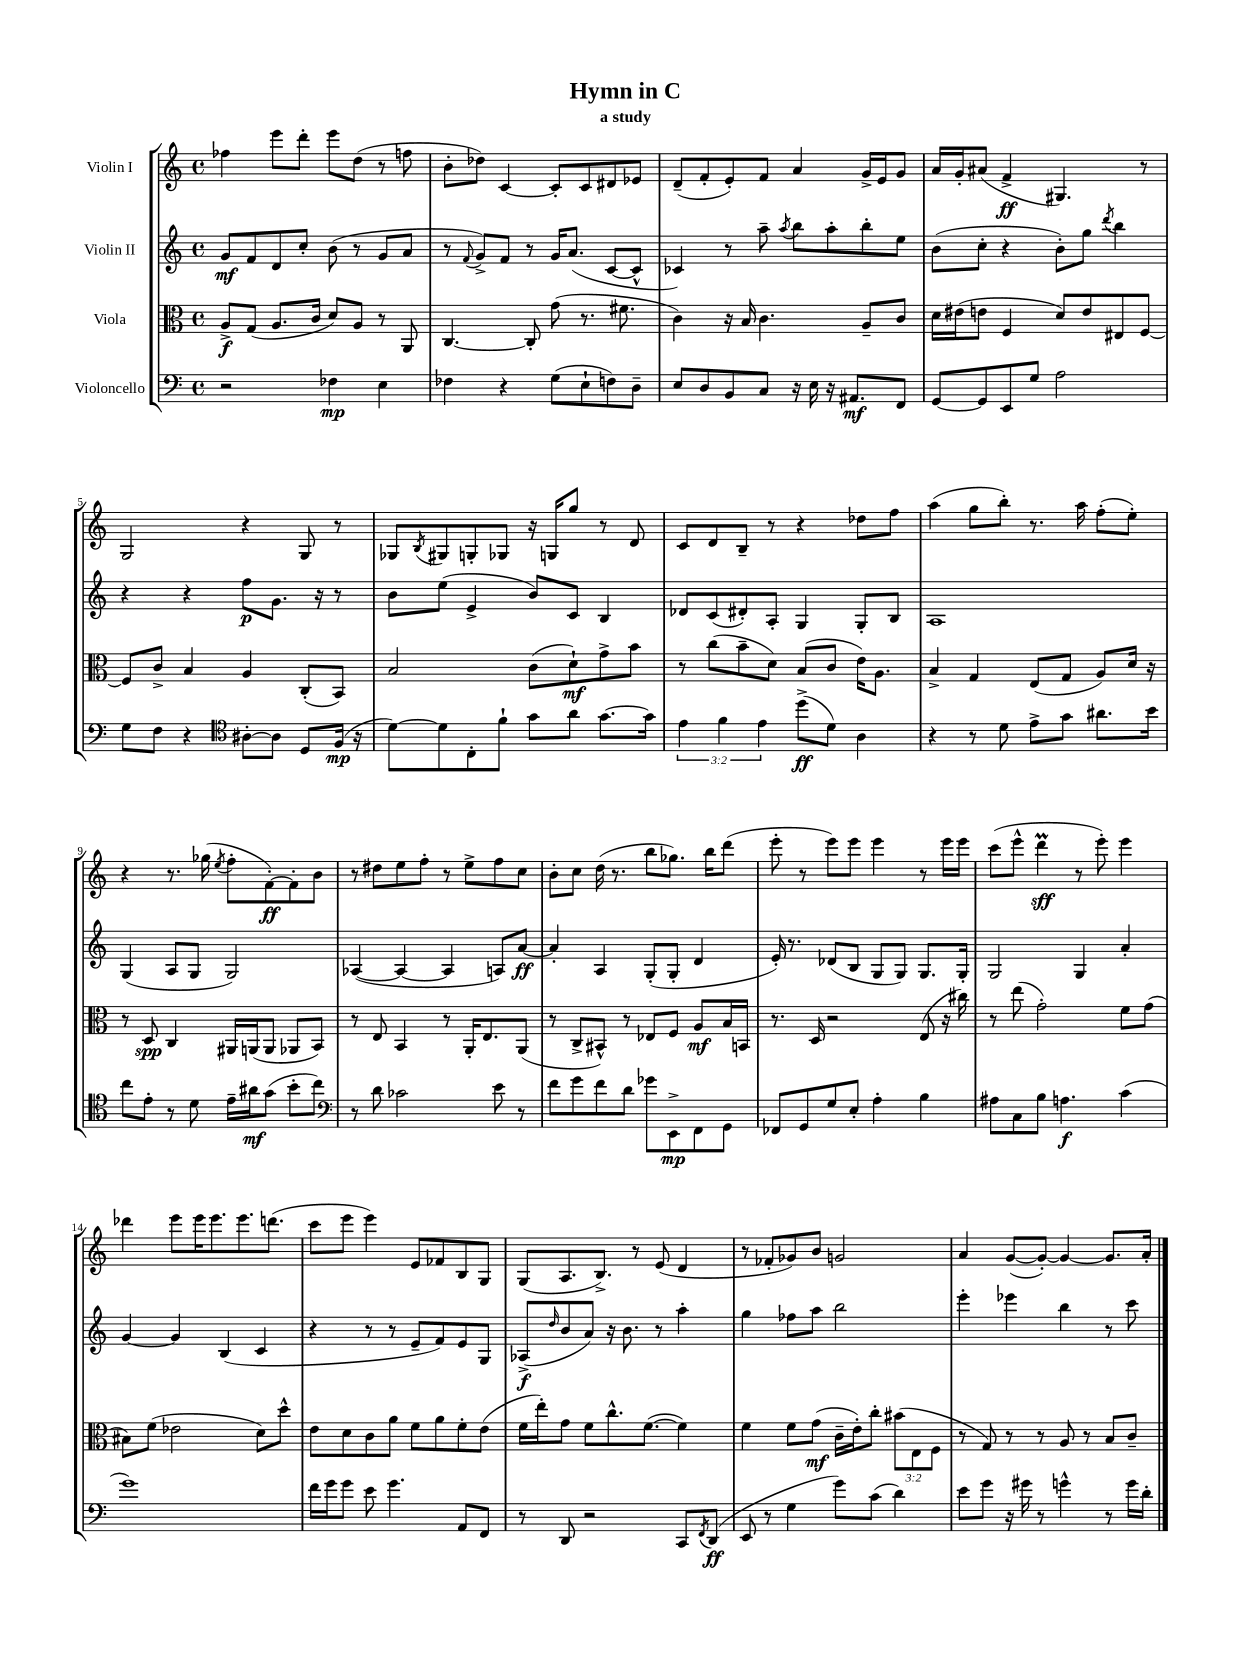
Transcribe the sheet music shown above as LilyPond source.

\header { title = "Hymn in C" subtitle = "a study" }
<<
\new StaffGroup <<
\new Staff = "s0" \with { instrumentName = "Violin I" } {
    \clef treble \key c \major \defaultTimeSignature \time 4/4
    fes''4 e'''8 d'''8-. e'''8 d''8( r8 f''8 |
    b'8-. des''8) c'4~ c'8-. c'8 dis'8 ees'8 |
    d'8--( f'8-. e'8-.) f'8 a'4 g'16-> e'16 g'8 |
    a'16 g'16-. ais'8( f'4->\ff gis4.) r8 |
    g2 r4 g8 r8 |
    ges8 \acciaccatura { b8 } gis8 g8-. ges8 r16 g16 g''8 r8 d'8 |
    c'8 d'8 b8-- r8 r4 des''8 f''8 |
    a''4( g''8 b''8-.) r8. a''16 f''8-.( e''8-.) |
    r4 r8. ges''16( \acciaccatura { e''8 } f''8-. f'8~-.\ff) f'8-. b'8 |
    r8 dis''8 e''8 f''8-. r8 e''8-> f''8 c''8 |
    b'8-. c''8 d''16( r8. b''8 ges''8.) b''16 d'''8( |
    e'''8-. r8 e'''8) e'''8 e'''4 r8 e'''16 e'''16 |
    c'''8( e'''8-^ d'''4\prall\sff r8 e'''8-.) e'''4 |
    des'''4 e'''8 e'''16 e'''8. e'''8. d'''8.( |
    c'''8 e'''8 e'''4) e'8 fes'8 b8 g8 |
    g8( a8. b8.->) r8 e'8( d'4 |
    r8 fes'8-. ges'8) b'8 g'2 |
    a'4 g'8~( g'8~-.) g'4~ g'8. a'16-. \bar "|." |
}
\new Staff = "s1" \with { instrumentName = "Violin II" } {
    \clef treble \key c \major \defaultTimeSignature \time 4/4
    g'8\mf f'8 d'8 c''8-. b'8( r8 g'8 a'8 |
    r8 \appoggiatura { f'8 } g'8->) f'8 r8 g'16 a'8.( c'8~ c'8-^ |
    ces'4) r8 a''8-- \acciaccatura { a''8 } b''8 a''8-. b''8-. e''8 |
    b'8( c''8-. r4 b'8-.) g''8 \acciaccatura { d'''8 } b''4 |
    r4 r4 f''8\p g'8. r16 r8 |
    b'8 e''8( e'4-> b'8) c'8 b4 |
    des'8 c'8( dis'8-.) a8-. g4 g8-. b8 |
    a1 |
    g4( a8 g8 g2) |
    aes4~( aes4~ aes4 a8) a'8~\ff |
    a'4-. a4 g8-.( g8-. d'4 |
    e'16-.) r8. des'8( b8 g8 g8) g8. g16-. |
    g2 g4 a'4-. |
    g'4~ g'4 b4( c'4 |
    r4 r8 r8 e'8-- f'8) e'8 g8 |
    aes8->\f( \grace { d''16 } b'8 a'8) r16 b'8. r8 a''4-. |
    g''4 fes''8 a''8 b''2 |
    e'''4-. ees'''4 b''4 r8 c'''8 \bar "|." |
}
\new Staff = "s2" \with { instrumentName = "Viola" } {
    \clef alto \key c \major \defaultTimeSignature \time 4/4 \override Staff.TupletNumber.text = #tuplet-number::calc-fraction-text
    a8->\f g8( a8. c'16 d'8) a8 r8 a,8 |
    c4.~ c8-. g'8( r8. fis'8. |
    c'4) r16 b16 c'4. a8-- c'8 |
    d'16 eis'16( e'8 f4 d'8) e'8 eis8 f8~ |
    f8 c'8-> b4 a4 c8-.( b,8) |
    b2 c'8( d'8-!\mf) g'8-> b'8 |
    r8 c''8( b'8-- d'8) b8( c'8 e'16) a8. |
    b4-> g4 e8( g8 a8) d'16 r16 |
    r8 d8\spp c4 ais,16 a,16( a,8 aes,8 b,8) |
    r8 e8 b,4 r8 a,16-. e8. a,8( |
    r8 c8-> bis,8-^) r8 ees8 f8 a8\mf b16 b,16 |
    r8. d16 r2 e8( r16 cis''16) |
    r8 e''8( g'2-.) f'8 g'8( |
    bis8) f'8( ees'2 d'8) d''8-^ |
    e'8 d'8 c'8 a'8 f'8 a'8 f'8-. e'8( |
    f'16 e''16-.) g'8 f'8 c''8.-^ f'8.~( f'4) |
    f'4 f'8 g'8\mf( c'16-- e'16-.) c''8-. \tuplet 3/2 { bis'8( e8 f8 } |
    r8 g8) r8 r8 a8 r8 b8 c'8-- \bar "|." |
}
\new Staff = "s3" \with { instrumentName = "Violoncello" } {
    \clef bass \key c \major \defaultTimeSignature \time 4/4 \override Staff.TupletNumber.text = #tuplet-number::calc-fraction-text
    r2 fes4\mp e4 |
    fes4 r4 g8( e8-! f8) d8-- |
    e8 d8 b,8 c8 r16 e16 r16 ais,8.\mf f,8 |
    g,8~ g,8 e,8 g8 a2 |
    g8 f8 r4 \clef tenor ais8~-. ais8 d8 f16\mp( r16 |
    d'8~) d'8 c8-. f'8-! g'8 a'8 g'8.~ g'16 |
    \tuplet 3/2 { e'4 f'4 e'4 } d''8->\ff( d'8) a4 |
    r4 r8 d'8 e'8-> g'8 ais'8. b'16 |
    c''8 e'8-. r8 d'8 e'16-- ais'16\mf g'8( b'8-. c''8) |
    \clef bass r8 d'8 ces'2 e'8 r8 |
    f'8 g'8 f'8 d'8 ges'8 e,8->\mp f,8 g,8 |
    fes,8 g,8 g8 e8-. a4-. b4 |
    ais8 c8 b8 a4.\f c'4( |
    g'1) |
    f'16 g'16 g'8 e'8 g'4. a,8 f,8 |
    r8 d,8 r2 c,8 \acciaccatura { f,8 } d,8\ff( |
    e,8 r8 g4 g'8) c'8( d'4) |
    e'8 g'8 r16 gis'16 r8 g'4-^ r8 g'16 d'16-. \bar "|." |
}
>>
>>
